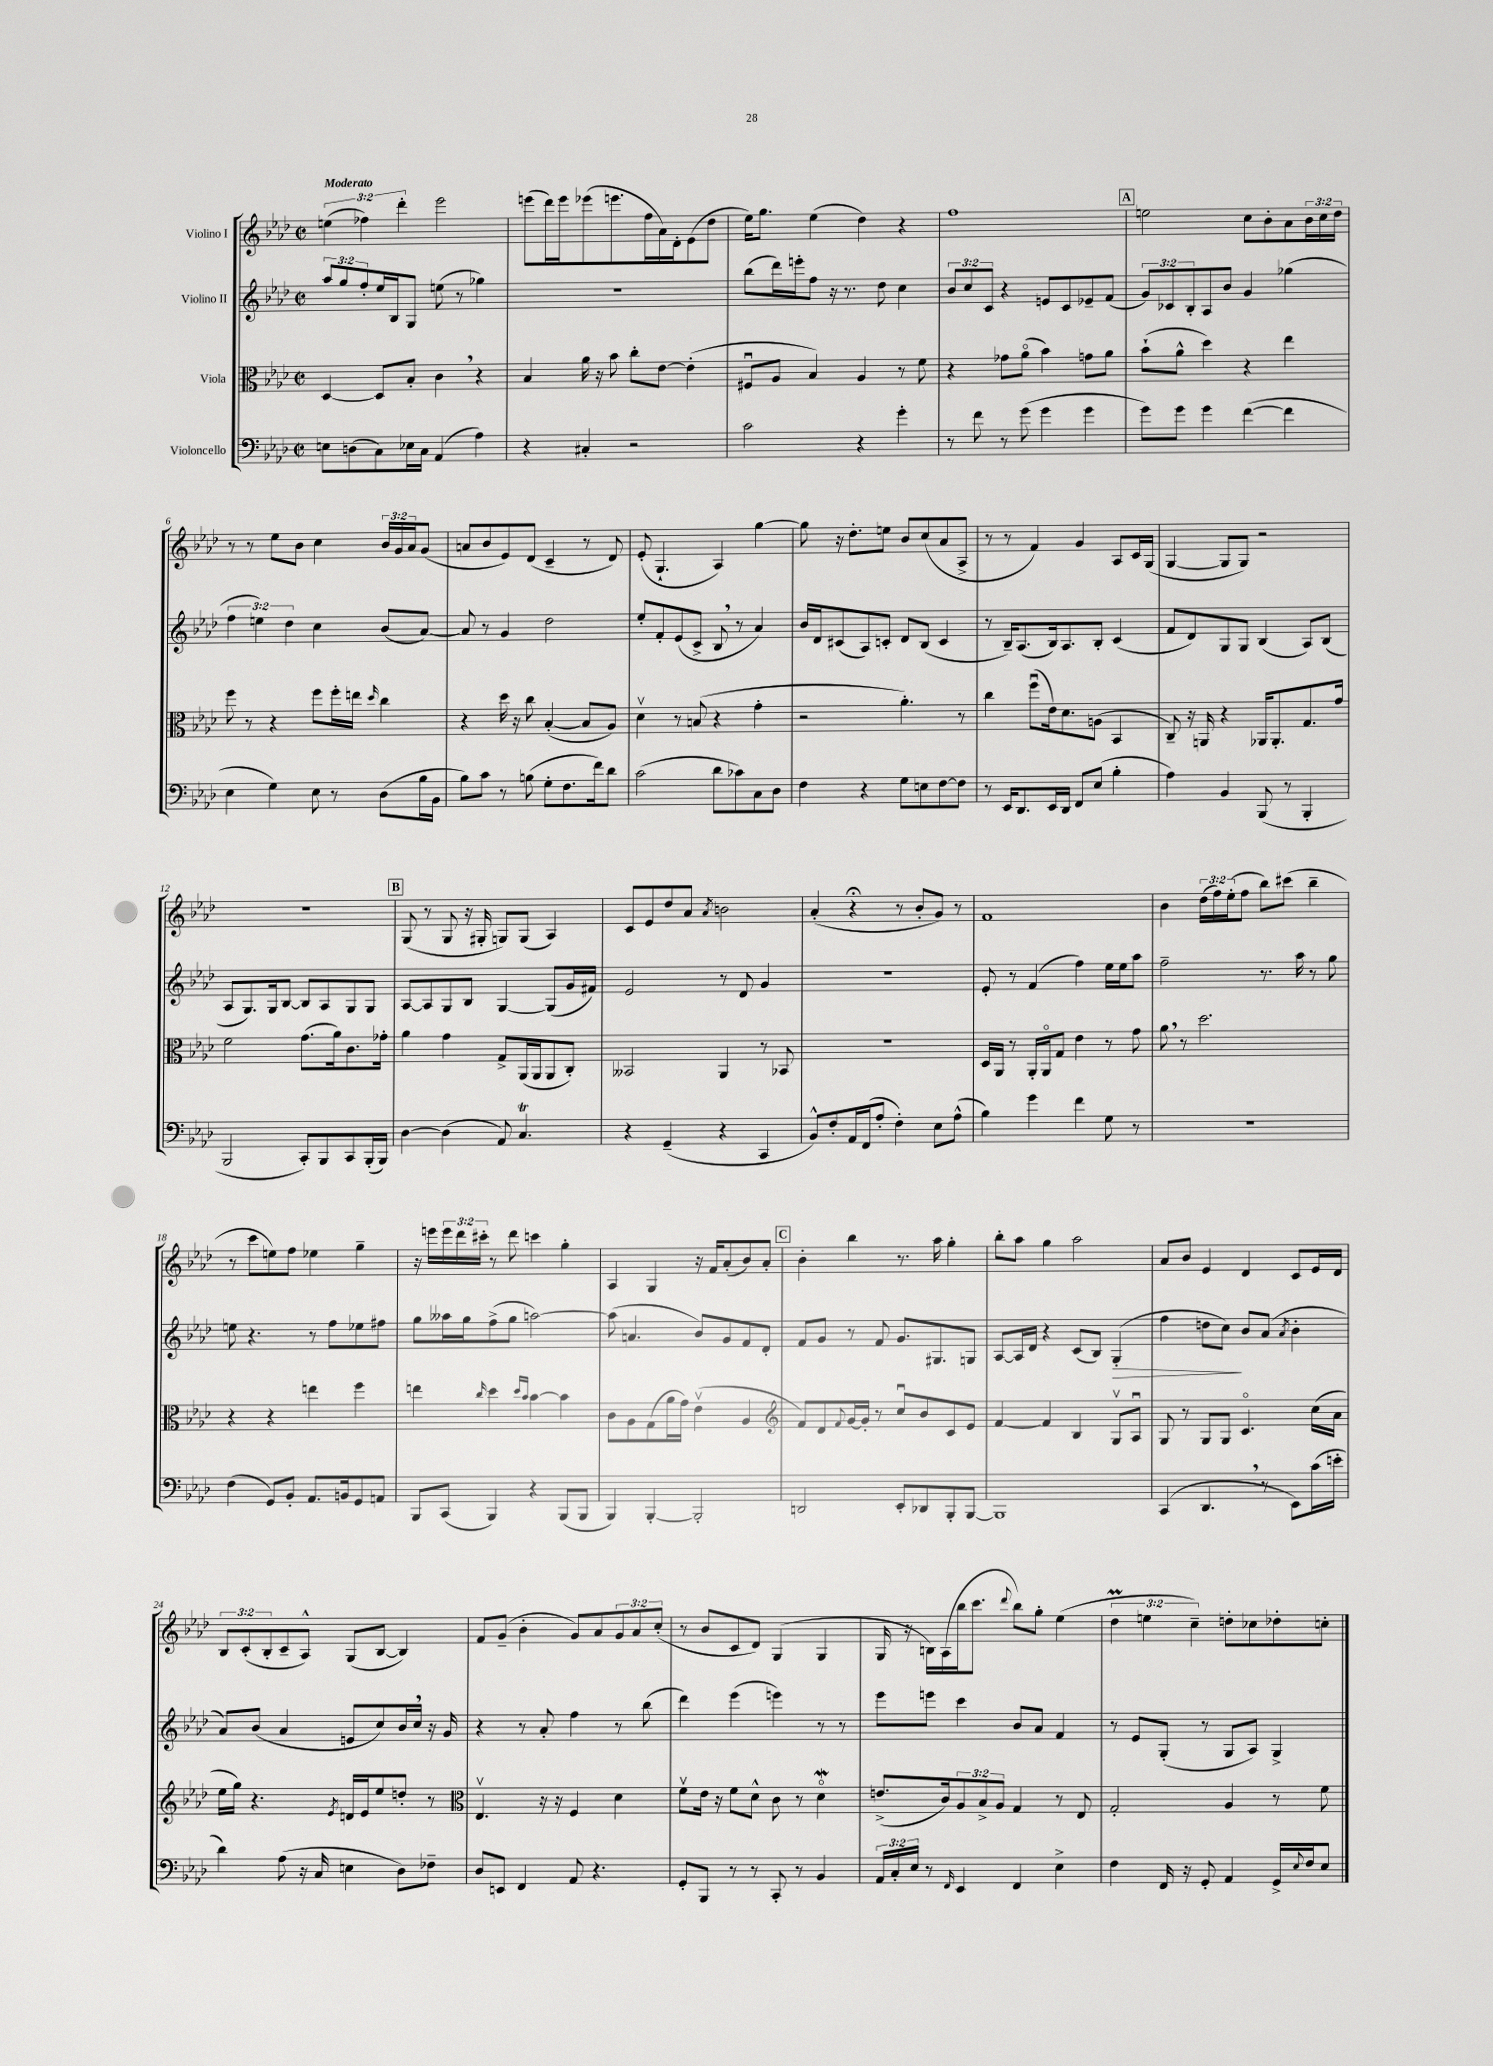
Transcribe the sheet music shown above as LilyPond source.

<<
\new StaffGroup <<
\new Staff = "s0" \with { instrumentName = "Violino I" } {
    \clef treble \key aes \major \defaultTimeSignature \time 2/2 \override Staff.TupletNumber.text = #tuplet-number::calc-fraction-text \tempo "Moderato"
    \tuplet 3/2 { e''4( fes''4) des'''4-. } ees'''2 |
    e'''8( des'''16) e'''16 ees'''8( e'''8. f''16 aes'16) des'16-. ees'8( des''8 |
    ees''16) g''8. ees''4( des''4) r4 |
    f''1 |
    \mark \markup { \box "A" } e''2 c''8 bes'8-. aes'8 \tuplet 3/2 { bes'16 c''16 des''16 } |
    r8 r8 ees''8 bes'8 c''4 \tuplet 3/2 { bes'16 g'16 aes'16 } g'8( |
    a'8 bes'8 ees'8) des'8( c'4-- r8 des'8) |
    ees'8-.( g4.-! aes4) g''4~ |
    g''8 r16 des''8.-. e''8 bes'8 c''8( aes'8 aes8-> |
    r8 r8 f'4) g'4 aes8 c'16 g16( |
    g4~ g8 g8) r2 |
    r1 |
    \mark \markup { \box "B" } g8( r8 g8 r16 gis16-. g8) g8( aes4) |
    c'8 ees'8 des''8 aes'8 \acciaccatura { aes'8 } b'2 |
    aes'4-.( r4\fermata r8 bes'8-. g'8) r8 |
    f'1 |
    bes'4 \tuplet 3/2 { des''16( f''16) ees''16-.( } f''8 bes''8) cis'''8( bes''4-- |
    r8 c'''8 e''8) f''8 ees''4 g''4-- |
    r16 e'''16 \tuplet 3/2 { e'''16 des'''16 cis'''16-. } r8 des'''8 c'''4 g''4-. |
    aes4 g4 r16 f'16 aes'8-.( bes'8) aes'8-. |
    \mark \markup { \box "C" } bes'4-. bes''4 r8. aes''16 g''4-. |
    bes''8-. aes''8 g''4 aes''2 |
    aes'8 bes'8 ees'4 des'4 c'8 ees'16 des'16 |
    \tuplet 3/2 { bes8 c'8-.( bes8-. } c'8-- aes8-^) g8( bes8~ bes4) |
    f'8 g'8--( bes'4-. g'8) aes'8 \tuplet 3/2 { g'8 aes'8 c''8-.( } |
    r8 bes'8 c'8 des'8) g4( g4 |
    g16 r16 b16) aes16( bes''16 c'''8. \appoggiatura { des'''8 } bes''8) g''8-. ees''4( |
    \tuplet 3/2 { des''4\prall e''4 c''4--) } d''8-. ces''8 des''8-. c''8-. \bar "|." |
}
\new Staff = "s1" \with { instrumentName = "Violino II" } {
    \clef treble \key aes \major \defaultTimeSignature \time 2/2 \override Staff.TupletNumber.text = #tuplet-number::calc-fraction-text
    \tuplet 3/2 { aes''8 g''8 f''8-. } ees''16 bes16 g8 e''8( r8 ges''4) |
    r1 |
    bes''8( des'''16) e'''16-. f''8 r16 r8. des''8 c''4 |
    \tuplet 3/2 { bes'8 c''8 c'8 } r4 e'8 c'8 ees'8-- f'8( |
    \mark \markup { \box "A" } \tuplet 3/2 { g'8) ces'8 bes8-. } aes8 bes'8 g'4 ges''4( |
    \tuplet 3/2 { f''4 e''4) des''4 } c''4 bes'8( aes'8~) |
    aes'8 r8 g'4 des''2 |
    ees''8-. f'8-. ees'8( c'8-> bes8 \breathe r8 aes'4) |
    bes'16 des'16 cis'8( aes8) c'8-. des'8 bes8( c'4 |
    r8 bes16--) aes8.( bes16) aes8. bes8-. c'4( |
    f'8 des'8) g8 g8 bes4( aes8) bes8( |
    aes8 g8.) g16 bes8~ bes8 aes8 g8 g8 |
    \mark \markup { \box "B" } aes8~ aes8 g8 bes8 g4~ g8( g'16 fis'16) |
    ees'2 r8 des'8 g'4 |
    R1 |
    ees'8-. r8 f'4( f''4) ees''16 ees''16 aes''8 |
    f''2-- r8. aes''16 r8 g''8 |
    e''8 r4. r8 f''8 ees''8 fis''8 |
    g''8 aeses''16 g''16 f''8->( g''8 a''2~) |
    a''8( a'4. bes'8) g'8 f'8 des'8-. |
    \mark \markup { \box "C" } f'8 g'8 r8 f'8 g'8. gis8. g8 |
    aes8~ aes16 des'16 r4 c'8( bes8) g4-.\>( |
    f''4 d''8 c''8\!) bes'8 aes'8( \acciaccatura { aes'8 } bes'4-. |
    aes'8) bes'8( aes'4 e'8 c''8) bes'16 c''16 \breathe r16 g'16 |
    r4 r8 aes'8-. f''4 r8 bes''8( |
    des'''4) ees'''4( e'''4) r8 r8 |
    ees'''8 e'''8 c'''4 bes'8 aes'8 f'4 |
    r8 ees'8 g8-.( r8 g8 aes8) g4-> \bar "|." |
}
\new Staff = "s2" \with { instrumentName = "Viola" } {
    \clef alto \key aes \major \defaultTimeSignature \time 2/2 \override Staff.TupletNumber.text = #tuplet-number::calc-fraction-text
    des4~ des8 bes8-. c'4 \breathe r4 |
    bes4 aes'16 r16 bes'8 c''8-. ees'8~ ees'4-.( |
    fis8\downbow aes8 bes4) aes4 r8 f'8 |
    r4 ges'8 aes'8\flageolet( bes'4) g'8 aes'8 |
    \mark \markup { \box "A" } bes'8-!( aes'8-^ des''4) r4 ees''4 |
    f''8 r8 r4 f''8 f''16-. e''16 \grace { des''16 } c''4 |
    r4 des''16 r16 c''8 bes4~-.( bes8 aes8) |
    des'4\upbow r8 b8( r4 g'4-. |
    r2 aes'4.-.) r8 |
    c''4 f''8\downbow( ees'16) des'8. a8( bes,4 |
    c8--) r16 a,16 r4 aes,16 aes,8.-. g8. g'16 |
    f'2 g'8.( aes'16) c'8. ges'16-. |
    \mark \markup { \box "B" } aes'4 g'4 g8-> aes,16( aes,16 aes,8 c8-.) |
    beses,2 aes,4 r8 bes,8 |
    r1 |
    des16 aes,16 r8 aes,16-. aes,16\flageolet g8 ees'4 r8 g'8 |
    aes'8 \breathe r8 des''2. |
    r4 r4 e''4 f''4 |
    e''4 \grace { c''16 } des''4 \grace { des''16 bes'16 } bes'4~ bes'4 |
    c'8 aes8 g8( aes'16 g'16) ees'4\upbow( aes4 |
    \mark \markup { \box "C" } \clef treble f'8) des'8 \appoggiatura { f'8 } g'16~ g'16-. r8 c''8\downbow bes'8 c'8 ees'8 |
    f'4~ f'4 bes4 g8\upbow aes8\downbow |
    g8 r8 g8 g8 c'4.\flageolet c''16( aes'16 |
    ees''16 g''16) r4. \acciaccatura { ees'8 } d'16 ees'16 ees''8 d''8-. r8 |
    \clef alto ees4.\upbow r16 r16 f4 des'4 |
    f'8\upbow ees'16 r16 f'8 des'8-^ c'8 r8 des'4\flageolet\mordent |
    e'8.->( c'16) \tuplet 3/2 { aes8 bes8-> aes8 } g4 r8 ees8 |
    g2-. aes4 r8 f'8 \bar "|." |
}
\new Staff = "s3" \with { instrumentName = "Violoncello" } {
    \clef bass \key aes \major \defaultTimeSignature \time 2/2 \override Staff.TupletNumber.text = #tuplet-number::calc-fraction-text
    e8 d8( c8) ees16 c16 aes,4( aes4) |
    r4 cis4-. r2 |
    c'2 r4 g'4-. |
    r8 f'8 r8 g'8( g'4 g'4 |
    \mark \markup { \box "A" } g'8) g'8 g'4 f'4~( f'4 |
    ees4 g4) ees8 r8 des8( bes16 bes,16 |
    bes8) c'8 r8 b8( g8-. f8. f'16) des'8 |
    c'2( des'8 ces'8) c8 des8 |
    f4 r4 g8 e8 f8~ f8 |
    r8 ees,16 des,8. ees,16 des,16 f,8 ees8( bes4-. |
    aes4) bes,4 bes,,8( r8 bes,,4-. |
    bes,,2 c,8-.) bes,,8 c,8 bes,,16-.( bes,,16) |
    \mark \markup { \box "B" } des4~ des4( aes,8) c4.\trill |
    r4 g,4--( r4 c,4 |
    bes,8-^) f8-. aes,16 f,16( aes8-. f4-.) ees8 aes8-^( |
    bes4) g'4 f'4 g8 r8 |
    R1 |
    f4( g,8) bes,8-. aes,8. b,16 g,8 a,8 |
    bes,,8 c,8( bes,,4) r4 bes,,8( bes,,8 |
    bes,,4) bes,,4~-. bes,,2-. |
    \mark \markup { \box "C" } d,2 ees,8-. des,8 bes,,8-. bes,,8~ |
    bes,,1 |
    c,4( des,4. \breathe r8 ees,8) c'16( e'16-. |
    des'4) aes8( r16 c16 e4 des8) fes8-- |
    des8 e,8 f,4 aes,8 r4. |
    g,8-. bes,,8 r8 r8 c,8-. r8 bes,4 |
    \tuplet 3/2 { aes,16 c16-. ees16 } r8 \grace { f,16 } ees,4 f,4 ees4-> |
    f4 f,16 r16 g,8-. aes,4 g,16-> \appoggiatura { ees8 } f16 ees8 \bar "|." |
}
>>
>>
